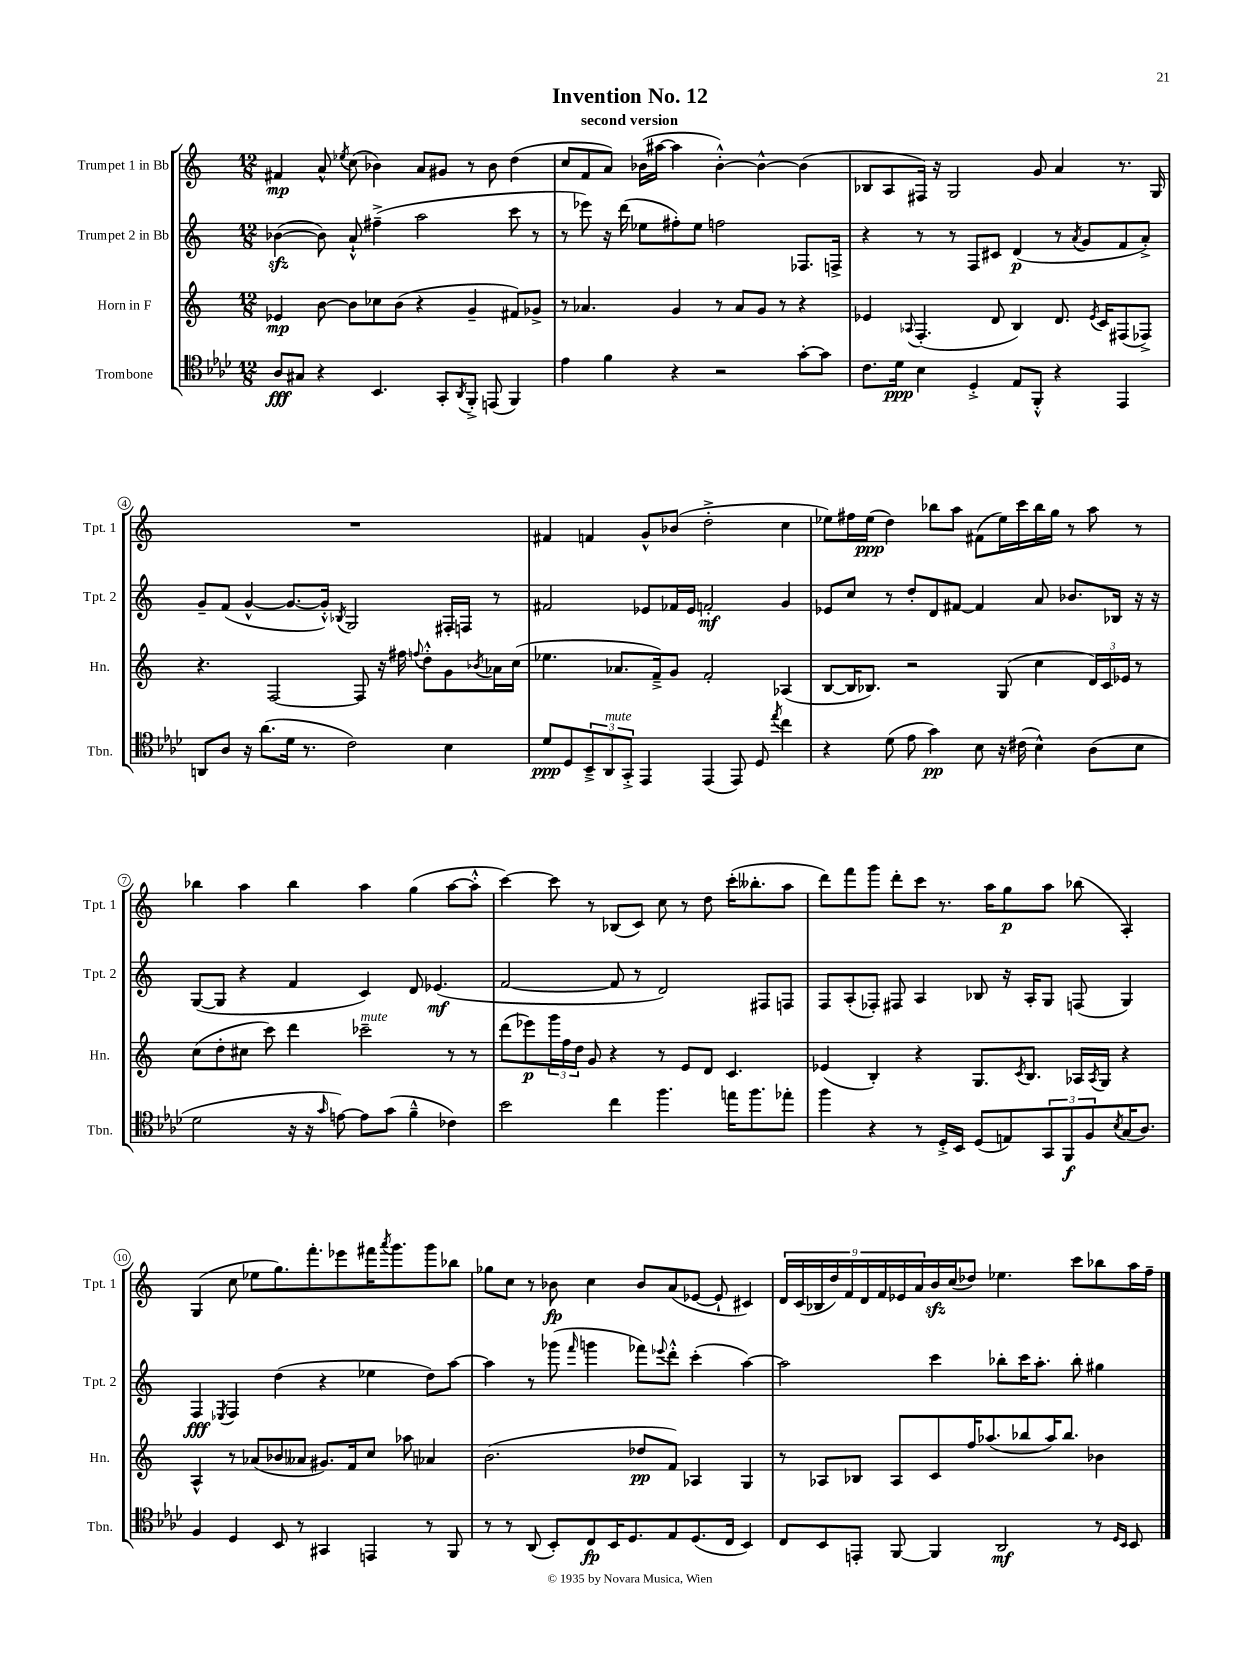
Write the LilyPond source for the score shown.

\header { title = "Invention No. 12" subtitle = "second version" }
<<
\new StaffGroup <<
\new Staff = "s0" \with { instrumentName = "Trumpet 1 in Bb" shortInstrumentName = "Tpt. 1" } {
    \clef treble \key c \major \numericTimeSignature \time 12/8
    fis'4\mp a'8-^ \acciaccatura { ees''8 } c''8( bes'4) a'8 gis'8 r8 bes'8 d''4( |
    c''8 f'8 a'8) bes'16( ais''16~ ais''4 bes'4~-.-^) bes'4~-^ bes'4( |
    bes8 a8 fis16) r16 g2 g'8 a'4 r8. g16 |
    R1. |
    fis'4 f'4 g'8-^ bes'8( d''2-.-> c''4 |
    ees''8) fis''16 ees''16\ppp( d''4) bes''8 a''8 fis'8( ees''16) c'''16 bes''16 g''16 r8 a''8 r8 |
    bes''4 a''4 bes''4 a''4 g''4( a''8~ a''8-.-^ |
    c'''4~) c'''8 r8 bes8( c'8) c''8 r8 d''8 c'''16-.( beses''8.-. a''8 |
    d'''8) f'''8 g'''8 d'''8-. c'''8 r8. a''16 g''8\p a''8 bes''8( a4-.) |
    g4( c''8 ees''8 g''8.) f'''8.-. ees'''8 fis'''16 \acciaccatura { a'''8 } g'''8. g'''8 bes''8 |
    ges''8 c''8 r8 bes'8\fp c''4 bes'8 a'8( ees'8~ ees'8-! cis'4) |
    \tuplet 9/8 { d'16 c'16( bes16 d''16) f'16 d'16 f'16 ees'16 a'16 } b'16\sfz c''16( des''8) ees''4. c'''8 bes''8 a''16 f''16-- \bar "|." |
}
\new Staff = "s1" \with { instrumentName = "Trumpet 2 in Bb" shortInstrumentName = "Tpt. 2" } {
    \clef treble \key c \major \numericTimeSignature \time 12/8
    bes'4~\sfz( bes'8) a'8-!-^ fis''4--->( a''2 c'''8 r8 |
    r8 ees'''8) r16 d'''16( ees''8 fis''8-.) ees''8 f''2 fes8. f16-> |
    r4 r8 r8 f8 cis'8 d'4\p( r8 \acciaccatura { a'8 } g'8 f'8 a'8-.->) |
    g'8-- f'8( g'4~-^ g'8.~ g'16-.-^) \acciaccatura { bes8 } g2 fis16-. f16 r8 |
    fis'2 ees'8 fes'16 ees'16 f'2-.\mf g'4 |
    ees'8 c''8 r8 d''8-. d'8 fis'8~ fis'4 a'8 bes'8. bes16 r16 r16 |
    g8~( g8 r4 f'4 c'4) d'8 ees'4.\mf( |
    f'2~ f'8 r8 d'2) fis8 f8 |
    f8 a8-.( fes8-.) fis8 a4 bes8 r16 a16-. g8 f8( g4) |
    f4\fff \acciaccatura { ees8 } f4 d''4( r4 ees''4 d''8) a''8~ |
    a''4 r8 ges'''8( \grace { f'''16 } g'''4 fes'''8) \appoggiatura { ees'''8 } d'''8-.-^ c'''4-.( a''4~) |
    a''2 c'''4 bes''8-. c'''16 a''8.-. bes''8-. gis''4 \bar "|." |
}
\new Staff = "s2" \with { instrumentName = "Horn in F" shortInstrumentName = "Hn." } {
    \clef treble \key c \major \numericTimeSignature \time 12/8
    ees'4\mp b'8~ b'8 ces''8 b'8( r4 g'4-- fis'8) ges'8-> |
    r8 aes'4. g'4 r8 aes'8 g'8 r8 r4 |
    ees'4 \appoggiatura { aes8 } f4.-.( d'8 b4) d'8. \acciaccatura { ees'8 } c'16 fis8( fes8->) |
    r4. f2~ f8 r16 fis''16 \appoggiatura { f''8 } d''8-.-^ g'8 \acciaccatura { bes'8 } aes'16 c''16( |
    ees''4. aes'8. f'16--->) g'8 f'2-. aes4( |
    b8~ b16 bes8.) r2 g8( c''4 \tuplet 3/2 { d'16) c'16 ees'16 } r8 |
    c''8( d''8-. cis''8 c'''8) d'''4 ces'''2--^\markup { \italic "mute" } r8 r8 |
    d'''8( ees'''8\p) \tuplet 3/2 { g'''16 f''16 d''16 } g'8 r4 r8 e'8 d'8 c'4. |
    ees'4( b4-.) r4 g8. \acciaccatura { c'8 } b8. aes16 \acciaccatura { aes8 } g16 r4 |
    a4-^ r8 aes'8( bes'8 aeses'8 gis'8.) f'16 c''8 aes''8 aes'4 |
    b'2.( des''8\pp f'8) aes4 g4 |
    r8 aes8 bes8 aes8 c'8 f''16 aes''8.( bes''8 aes''16) bes''8. bes'4 \bar "|." |
}
\new Staff = "s3" \with { instrumentName = "Trombone" shortInstrumentName = "Tbn." } {
    \clef tenor \key aes \major \numericTimeSignature \time 12/8
    aes8\fff gis8 r4 bes,4. g,8-. \acciaccatura { aes,8 } f,8-.-> e,8( f,4) |
    ees'4 f'4 r4 r2 g'8~-. g'8 |
    c'8. des'16\ppp bes4 des4-.-> ees8 f,8-.-^ r4 ees,4 |
    a,8 aes8 r16 aes'8.( des'16 r8. c'2) bes4 |
    des'8\ppp des8 \tuplet 3/2 { bes,8---> aes,8^\markup { \italic "mute" } g,8-.-> } ees,4 ees,4( ees,8) des8 \acciaccatura { ees''8 } c''4 |
    r4 des'8( ees'8 g'4\pp) bes8 r16 cis'16( bes4-^) aes8( bes8 |
    des'2 r16 r16 \grace { g'16 } e'8~) e'8 g'8( f'4---^ ces'4) |
    bes'2 c''4 f''4. e''16 f''8. ees''8-. |
    f''4 r4 r8 des16-.-> bes,16 des8( e8) \tuplet 3/2 { g,8 f,8\f f8 } \acciaccatura { bes8 } g16( aes8.) |
    f4 des4 bes,8 r8 gis,4 e,4 r8 f,8 |
    r8 r8 aes,8( bes,8-.) c8\fp bes,16 des8. ees8 des8.( c16 bes,4) |
    c8 bes,8 e,8-. f,8~ f,4 aes,2\mf r8 \grace { des16 bes,16 } bes,8 \bar "|." |
}
>>
>>
\layout { \context { \Score \override BarNumber.stencil = #(make-stencil-circler 0.1 0.3 ly:text-interface::print) } }
